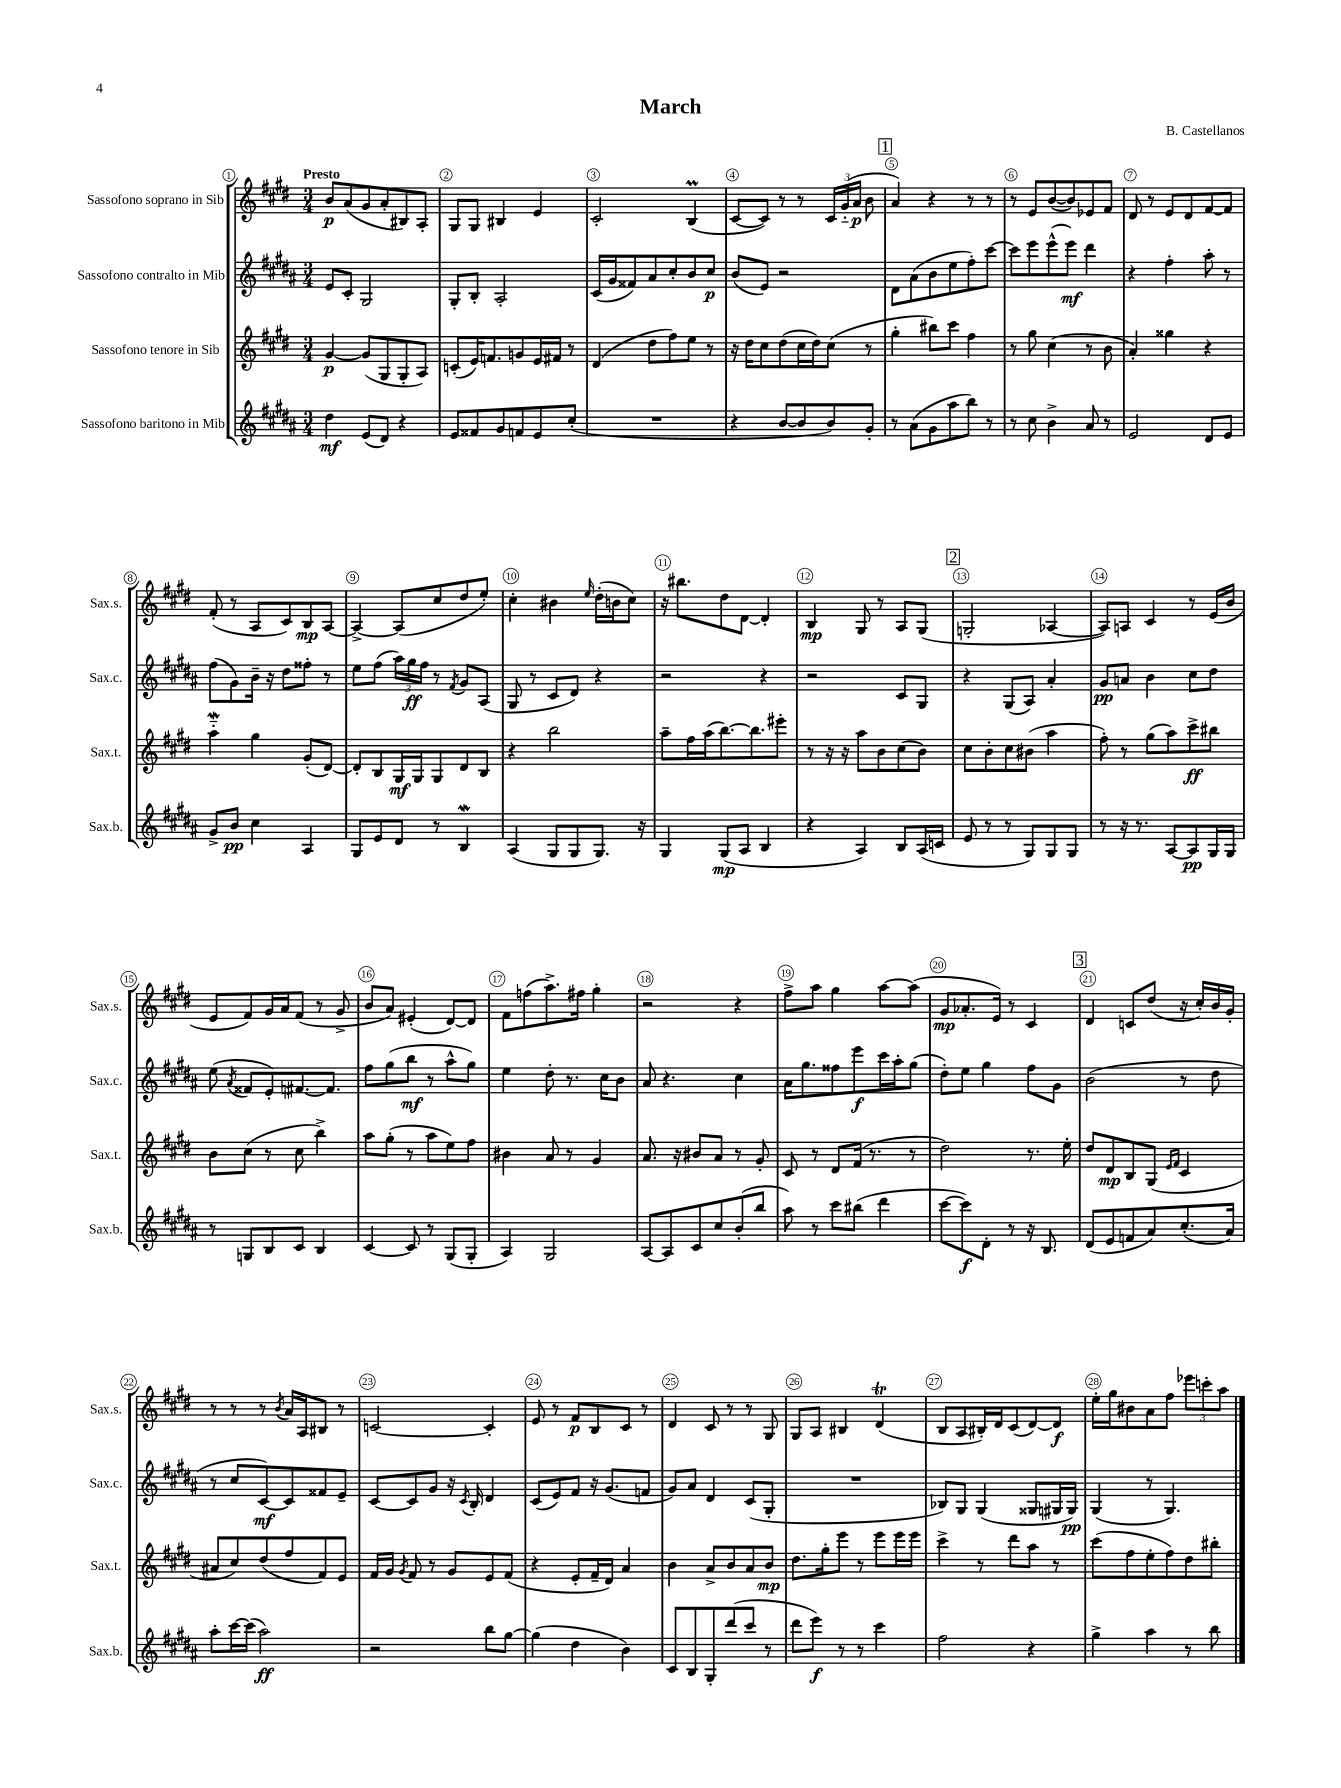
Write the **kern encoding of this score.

**kern	**kern	**kern	**kern
*staff4	*staff3	*staff2	*staff1
*clefG2	*clefG2	*clefG2	*clefG2
*k[f#c#g#d#a#]	*k[f#c#g#d#]	*k[f#c#g#d#a#]	*k[f#c#g#d#]
*M3/4	*M3/4	*M3/4	*M3/4
4dd#	[4g#	8e	8b
.	.	8c#'	(8a
(8e	(8g#]	2G#	8g#
8d#)	8G#	.	8a'
4r	8G#'	.	8B#)
.	8A)	.	8A'
=	=	=	=
8e	(8c'	8G#'	8G#
8f##	16e)	8B'	8G#
.	8.f	.	.
8g#	.	2A#'	4B#
8f	8g	.	.
8e	16e	.	4e
.	16f#	.	.
(8cc#'	8r	.	.
=	=	=	=
2.r	(4d#	(16c#	2c#'
.	.	16g#	.
.	.	8f##)	.
.	8dd#	8a#	.
.	8ff#)	8cc#'	.
.	8ee	8b	(4B
.	8r	8cc#	.
=	=	=	=
4r	16r	(8b	[8c#
.	16dd#	.	.
.	8cc#	8e)	8c#])
[8b	(8dd#	2r	8r
8b]	16cc#	.	8r
.	16dd#)	.	.
8b)	(8cc#	.	24c#
.	.	.	(24g#'~
.	.	.	24a
8g#'	8r	.	8b
=	=	=	=
8r	4gg#'	8d#	4a)
(8a#	.	(8a#	.
8g#	8bb#)	8b	4r
8aa#	8ccc#	8ee	.
8bb)	4ff#	8ff#')	8r
8r	.	[8ccc#	8r
=	=	=	=
8r	8r	8ccc#]	8r
8cc#	8gg#	8eee	8e
4b^	(4cc#	(8eee^^	([8b
.	.	8eee)	8b])
8a#	8r	4ddd#	8e-
8r	8b	.	8f#
=	=	=	=
2e	4a')	4r	8d#
.	.	.	8r
.	4gg##	4ff#'	8e
.	.	.	8d#
8d#	4r	8aa#'	[8f#
8e	.	8r	8f#]
=	=	=	=
8g#^	4aa'~	(8ff#	(8f#'
8b	.	8g#)	8r
4cc#	4gg#	16b~	8A
.	.	16r	.
.	.	8dd#	8c#)
4A#	(8g#'	8ff##'	8B
.	[8d#)	8r	[8A
=	=	=	=
8G#	8d#']	8ee	4A^_
8e	8B	(8ff#	.
8d#	16G#	24aa#)	(8A]
.	.	24gg#	.
.	16G#	.	.
.	.	24ff#	.
8r	8G#	8r	8cc#
.	.	8qf#	.
4B	8d#	8g#	8dd#
.	8B	(8A#	8ee')
=	=	=	=
(4A#	4r	8G#	4cc#'
.	.	8r	.
8G#	2bb	8c#	4b#
8G#	.	8d#)	.
.	.	.	16qqee
8.G#)	.	4r	(16dd#'
.	.	.	16b
.	.	.	8cc#)
16r	.	.	.
=	=	=	=
4G#	8aa~	2r	16r
.	.	.	8.bb#
.	16ff#	.	.
.	(16aa	.	.
(8G#	[8.bb)	.	8dd#
8A#	.	.	[8d#
.	8.bb]	.	.
4B	.	4r	4d#']
.	8eee#'	.	.
=	=	=	=
4r	8r	2r	4B
.	16r	.	.
.	16r	.	.
4A#)	8aa	.	8G#
.	8b	.	8r
8B	(8cc#	8c#	8A
(16A#	8b)	8G#	(8G#
16c	.	.	.
=	=	=	=
8e	8cc#	4r	2G'
8r	8b'	.	.
8r	8cc#	(8G#	.
8G#)	(8b#	8A#)	.
8G#	4aa	4a#'	[4A-
8G#	.	.	.
=	=	=	=
8r	8ff#')	8g#	8A-])
16r	8r	8a	8A
8.r	.	.	.
.	(8gg#	4b	4c#
[8A#	8aa)	.	.
8A#]	8ccc#^	8cc#	8r
16G#	8bb#	8dd#	(16e
16G#	.	.	16b
=	=	=	=
8r	8b	(8ee	8e
.	.	8qa#	.
8G	(8cc#	8f##	8f#)
8B	8r	8e')	16g#
.	.	.	16a
8c#	8cc#	[8.f#	(8f#
4B	4bb^)	.	8r
.	.	8.f#]	.
.	.	.	8g#^
=	=	=	=
[4c#	8aa	8ff#	8b
.	(8gg#'	(8gg#	8a)
8c#]	8r	8bb	(4e#'
8r	8aa	8r	.
(8G#	8ee)	8aa#^^	[8d#)
8G#'	8ff#	8gg#)	8d#]
=	=	=	=
4A#)	4b#	4ee	8f#
.	.	.	(8ff
2G#	8a	8dd#'	8.aa^)
.	8r	8.r	.
.	.	.	16ff#
.	4g#	.	4gg#'
.	.	16cc#	.
.	.	8b	.
=	=	=	=
[8A#	8.a	8a#	2r
8A#]	.	4.r	.
.	16r	.	.
8c#	8b#	.	.
8cc#	8a	.	.
(8b'	8r	4cc#	4r
8bb	8g#'	.	.
=	=	=	=
8aa#)	8c#	16a#	8ff#^
.	.	8.gg#	.
8r	8r	.	8aa
8ccc#	8d#	8ff##	4gg#
(8bb#	(16f#	8eee	.
.	8.r	.	.
4ddd#	.	16ccc#	[8aa
.	.	16aa#'	.
.	8r	(8gg#	(8aa]
=	=	=	=
[8ccc#	2dd#)	8dd#')	8g#
8ccc#])	.	8ee	8.a-'
8d#'	.	4gg#	.
.	.	.	16e)
8r	.	.	8r
16r	8.r	8ff#	4c#
8.B	.	.	.
.	.	8g#	.
.	16ee'	.	.
=	=	=	=
(8d#	8dd#	(2b	4d#
8e	8d#	.	.
8f	8B	.	8c
8a#)	(8G#	.	(8dd#
.	16qqe	.	.
.	16qqf#	.	.
(8.cc#'	4c#	8r	16r
.	.	.	16cc#')
.	.	8dd#	16b
16a#)	.	.	16g#'
=	=	=	=
8aa#'	8a#	8r	8r
[16ccc#	8cc#)	8cc#	8r
(16ccc#]	.	.	.
2aa#)	(8dd#	[8c#)	8r
.	.	.	8qb
.	8ff#	8c#]	16a
.	.	.	16A
.	8f#)	8f##	8B#
.	8e	8e~	8r
=	=	=	=
2r	16f#	[8c#	[2c
.	16g#	.	.
.	8qg#	.	.
.	8f#	8c#]	.
.	8r	8g#	.
.	8g#	16r	.
.	.	8qc#	.
.	.	16B'	.
8bb	8e	4d#	4c']
[8gg#	(8f#	.	.
=	=	=	=
(4gg#]	4r	(8c#	8e
.	.	8e)	8r
4dd#	8e'	8f#	8f#
.	16f#~	16r	8B
.	16d#)	(8.g#	.
4b)	4a	.	8c#
.	.	8f	8r
=	=	=	=
8c#	4b	8g#)	4d#
8B	.	8a#	.
8G#'	8a^	4d#	8c#
(8ddd#	8b	.	8r
8ccc#	8a	(8c#	8r
8r	8b	8G#'	8G#
=	=	=	=
8ddd#	8.dd#	2.r	8G#
8eee)	.	.	8A
.	16gg#'	.	.
8r	8eee	.	4B#
8r	8r	.	.
4ccc#	8eee	.	(4d#
.	16eee	.	.
.	16eee	.	.
=	=	=	=
2ff#	4ccc#^	8B-)	8B
.	.	8G#	8A
.	8r	(4G#	16B#')
.	.	.	16d#
.	8ddd#	.	(8c#
4r	8aa	8G##	[8d#)
.	8r	16G#	8d#]
.	.	16G#)	.
=	=	=	=
4gg#^	(8ccc#	(4G#	16ee'
.	.	.	16gg#
.	8ff#	.	8b#
4aa#	8ee'	8r	8a
.	8ff#)	4.G#)	8ff#
8r	8dd#	.	12eee-
.	.	.	12ccc'
8bb	8bb#'	.	.
.	.	.	12aa
==	==	==	==
*-	*-	*-	*-
